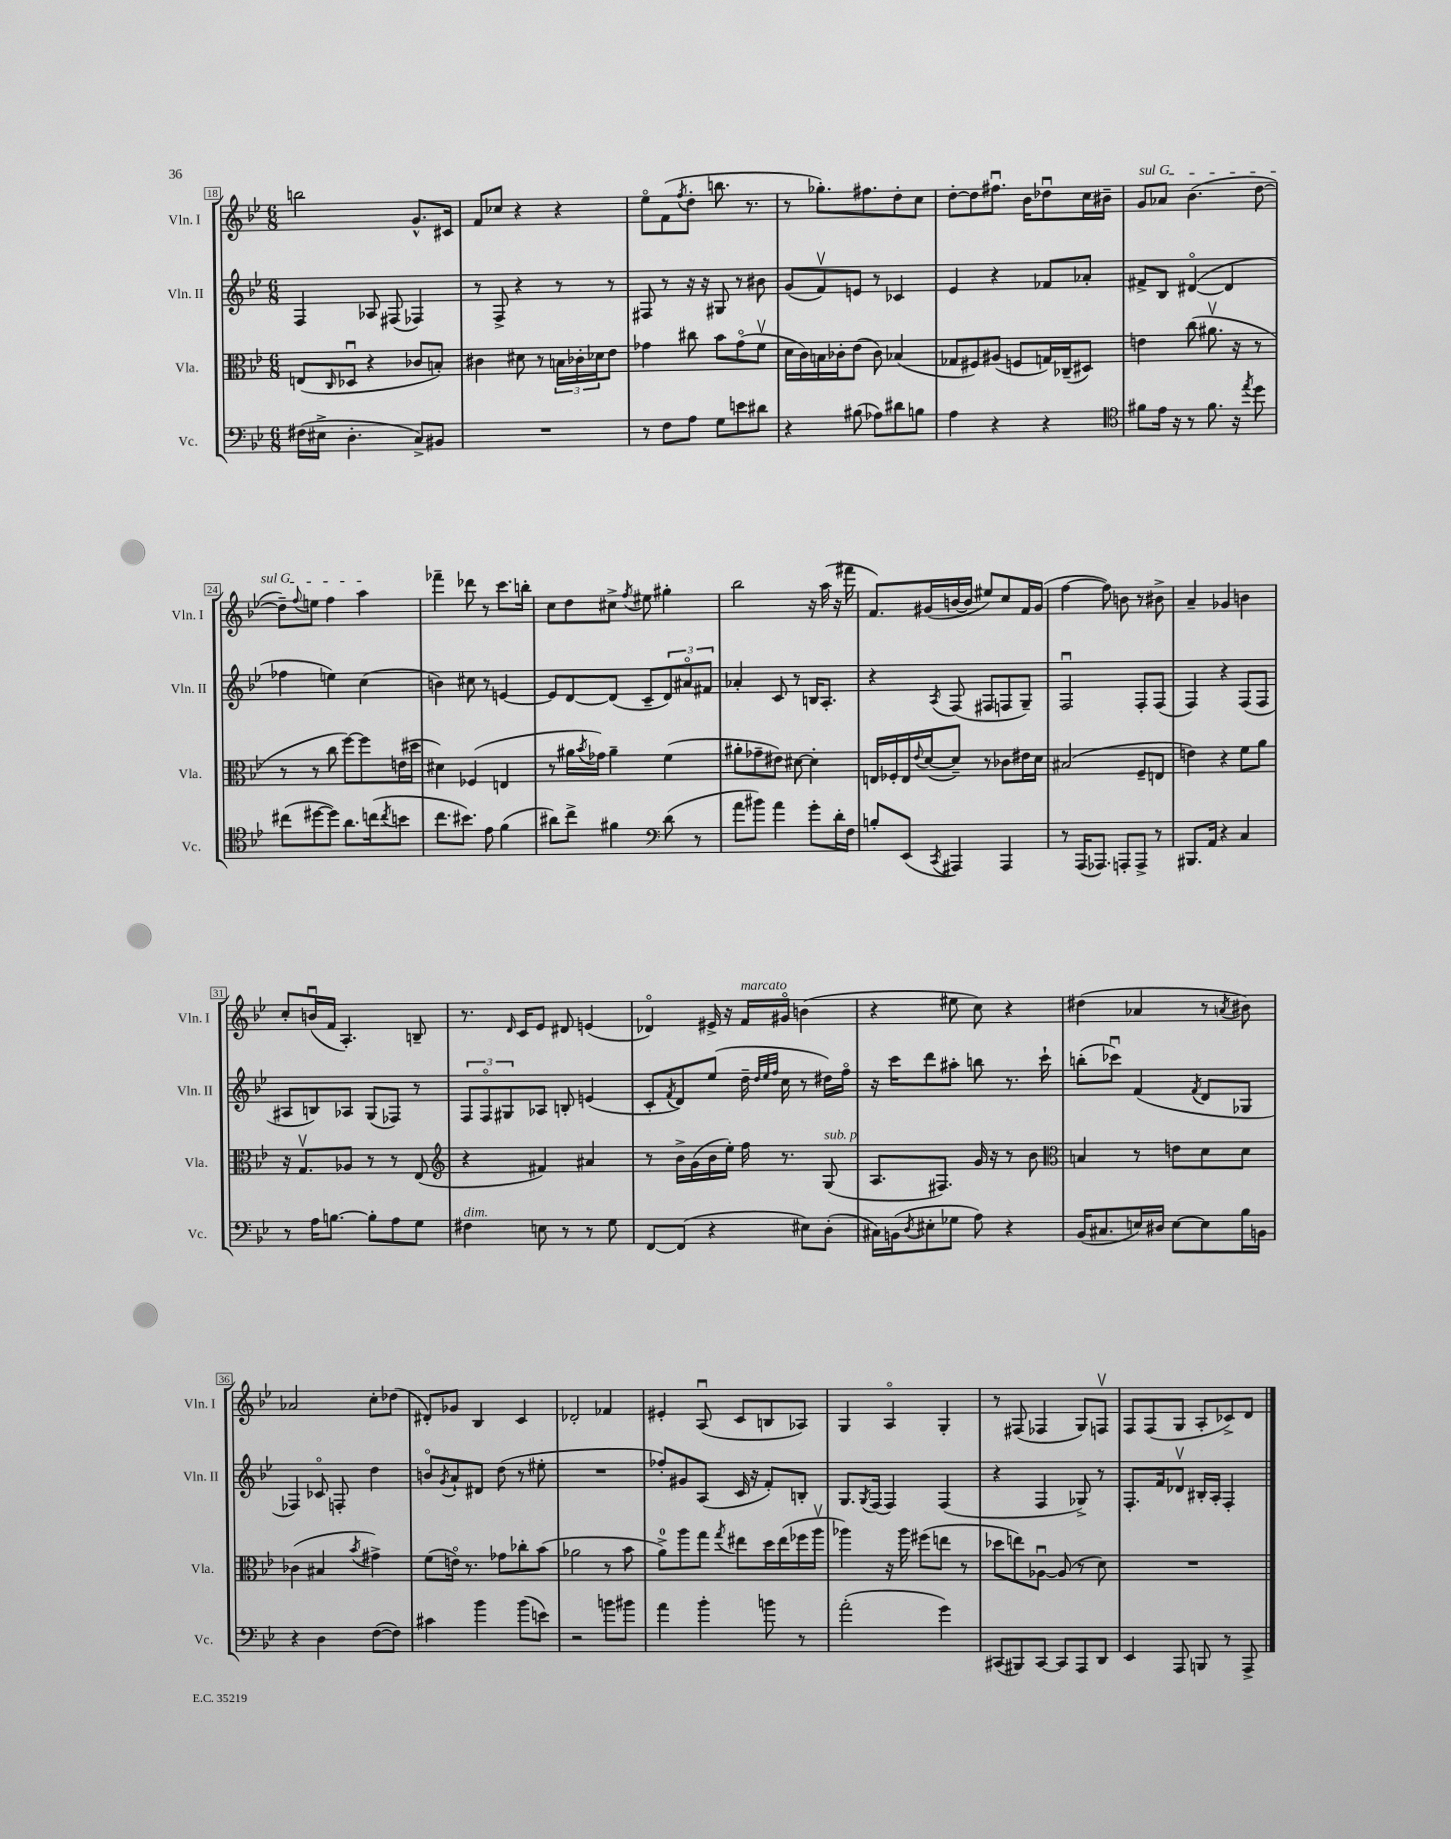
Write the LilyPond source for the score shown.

<<
\new StaffGroup <<
\new Staff = "s0" \with { instrumentName = "Vln. I" shortInstrumentName = "Vln. I" } {
    \clef treble \key bes \major \numericTimeSignature \time 6/8
    b''2 g'8.-^ cis'16 |
    f'8 ces''8 r4 r4 |
    ees''8\flageolet f'8( \acciaccatura { f''8 } d''8-. b''8. r8. |
    r8 ges''8.-.) fis''8. d''8-. c''8 |
    d''8~-. d''8 fis''8.\downbow bes'16 des''8\downbow c''16 bis'16-- |
    \once \override TextSpanner.bound-details.left.text = \markup { \italic "sul G" } g'8\startTextSpan aes'8 bes'4.( d''8~ |
    d''8--) \appoggiatura { f''8 } e''8 f''4 a''4\stopTextSpan |
    fes'''4-- des'''8 r8 c'''8. b''16-. |
    c''8 d''8 cis''8-> \acciaccatura { f''8 } eis''8 gis''4-. |
    bes''2 r16 a''16( r16 fis'''16 |
    f'8.) gis'16( b'16~ b'16 eis''8) c''8 f'16 gis'16( |
    f''4~ f''8) b'8 r8 bis'8-> |
    a'4-- ges'4 b'4 |
    c''8-. b'16\downbow( f'16 a4.-.) b8-- |
    r8. \grace { d'16 } c'16 ees'8 dis'8 e'4( |
    des'4\flageolet) eis'16-> r16 f'16^\markup { \italic "marcato" } gis'16\flageolet b'4( |
    r4 eis''8 c''8) r4 |
    dis''4( aes'4 r8 \acciaccatura { a'8 } bis'8) |
    aes'2 c''8-. des''8( |
    dis'8-.) ges'8 bes4 c'4 |
    des'2-. fes'4 |
    eis'4-. a8\downbow( c'8 b8 aes8) |
    g4 a4\flageolet g4-. |
    r8 fis8( fes4 g8) f8\upbow |
    f8 f8( g8 a8-. ces'8->) d'8 \bar "|." |
}
\new Staff = "s1" \with { instrumentName = "Vln. II" shortInstrumentName = "Vln. II" } {
    \clef treble \key bes \major \numericTimeSignature \time 6/8
    f4 aes8 fis8( fes4) |
    r8 f8-> r4 r8 r8 |
    fis8 r8 r16 r16 gis8 r8 bis'8 |
    g'8( f'8\upbow) e'8 r8 ces'4 |
    ees'4 r4 fes'8 aes'8-. |
    fis'8-> bes8 dis'4~\flageolet( dis'4 |
    fes''4 e''4) c''4( |
    b'4) cis''8 r8 e'4~ |
    e'8 d'8~ d'8( c'8-- \tuplet 3/2 { d'8) ais'8\flageolet fis'8 } |
    aes'4-. c'8 r8 b16 a8.-. |
    r4 \acciaccatura { a8 } f8( fis8 f8 g8--) |
    f2\downbow f8-. f8( |
    f4) r4 f8( f8 |
    ais8 b8) aes8 g8( fes8) r8 |
    \tuplet 3/2 { f8 f8\flageolet gis8 } aes8 b8-. e'4( |
    c'8-. \acciaccatura { f'8 } d'8) ees''8( d''16-- \grace { d''32 ees''32 f''32 } c''16 r8 dis''16) f''16\flageolet |
    r16 c'''16 d'''8 ais''8-. b''8 r8. c'''16-! |
    b''8-.( ces'''8\downbow) f'4( \acciaccatura { f'8 } d'8 ges8 |
    fes4) ces'8\flageolet f8-. d''4 |
    b'8\flageolet \acciaccatura { g'8 } a'8-! dis'8 d''8( r8 eis''8-. |
    R2. |
    fes''8-.) gis'8 a8( c'16 r16 f'8-.) b8-. |
    g8. \acciaccatura { g8 } f16( f4) f4( |
    r4 f4 ges8->) r8 |
    f8.-. f'16 des'8\upbow bis16-. a16-. f4-. \bar "|." |
}
\new Staff = "s2" \with { instrumentName = "Vla." shortInstrumentName = "Vla." } {
    \clef alto \key bes \major \numericTimeSignature \time 6/8
    e8( \grace { c16 } des8\downbow r4 ces'8 b8-.) |
    cis'4 dis'8 r8 \tuplet 3/2 { b16 ces'16-. des'16 } ees'8 |
    ges'4 cis''8 bes'8 ges'8\flageolet( f'8\upbow |
    d'16 c'16) b16 ces'16-. ees'8( ces'8) bes4( |
    ges8 fis8) ais8( f8 g16) ces16--( dis8) |
    e'4 c''8( ais'8.\upbow r16 r8 |
    r8 r8 c''8 f''8~) f''8 e'16( dis''16 |
    dis'4) fes4( e4 |
    r8 ais'16 \acciaccatura { bes'8 } ges'16) ais'4-- f'4( |
    ais'8-. ges'8-- eis'8) dis'8~ dis'4-. |
    e16 fes16-. e16 \appoggiatura { ees'8 } d'16~( d'8--) r8 ces'8 eis'16 d'16 |
    bis2( f8-- e8 |
    e'4) r4 f'8 a'8 |
    r16 g8.\upbow aes8 r8 r8 ees8( |
    \clef treble r4 fis'4) ais'4 |
    r8 bes'16-> g'16( bes'16 ees''16-.) f''16 r8. g8^\markup { \italic "sub. p" }( |
    a8. fis8.) g'16 r16 r8 bes'8 |
    \clef alto b4 r8 e'8 d'8 d'8 |
    ces'4( bis4 \acciaccatura { bes'8 } gis'4->) |
    f'8( e'16\flageolet) r8. ges'8 ces''8-. bes'8( |
    aes'2 r8 bes'8 |
    a'8-0->) a''8 g''8 \acciaccatura { g''8 } eis''8 d''16 eis''16( fes''16 a''16\upbow |
    aes''4) r16 aes''16 fis''8( e''8 r8 |
    des''8 e''8) aes8~\downbow aes8( r8 d'8) |
    R2. \bar "|." |
}
\new Staff = "s3" \with { instrumentName = "Vc." shortInstrumentName = "Vc." } {
    \clef bass \key bes \major \numericTimeSignature \time 6/8
    fis16( eis16-> d4.-. c8->) bis,8 |
    R2. |
    r8 f8 a8 g8 e'8 dis'8 |
    r4 bis8( aes8) dis'8 b8 |
    a4 r4 r4 |
    \clef tenor fis'8 ees'16 r16 r8 fis'8. r16 \acciaccatura { ees''8 } d''8 |
    cis''8( dis''8~ dis''8) a'8. c''16( \acciaccatura { c''8 } b'8 |
    c''8. bis'8.) ees'8 f'4( |
    ais'8) c''8-> fis'4 \clef bass d'8( r8 |
    a'8 bis'8) a'4 g'8-. d'16-. f16 |
    b8-. ees,8( \acciaccatura { c,8 } ais,,4) ais,,4 |
    r8 a,,16( aes,,8.) a,,8-. a,,8-> r8 |
    bis,,8. a,16 r4 c4 |
    r8 a16 b8.~ b8-. a8 g8 |
    fis4^\markup { \italic "dim." } e8 r8 r8 g8 |
    f,8~ f,8( r4 eis8) d8-.( |
    cis16) b,16( \acciaccatura { d8 } eis8-. ges8 a8) r4 |
    bes,16( cis8. e16) dis16 e8~ e8 bes16 b,16 |
    r4 d4 f8~( f8) |
    cis'4 bes'4 bes'8( e'8) |
    r2 b'8 bis'8 |
    a'4 bes'4-. b'8 r8 |
    a'2-.( g'4) |
    cis,8( bis,,8) cis,8~ cis,8 a,,8 d,8 |
    ees,4 a,,8 b,,8 r8 a,,8-> \bar "|." |
}
>>
>>
\layout { \context { \Score currentBarNumber = #18 \override BarNumber.stencil = #(make-stencil-boxer 0.1 0.3 ly:text-interface::print) } }
